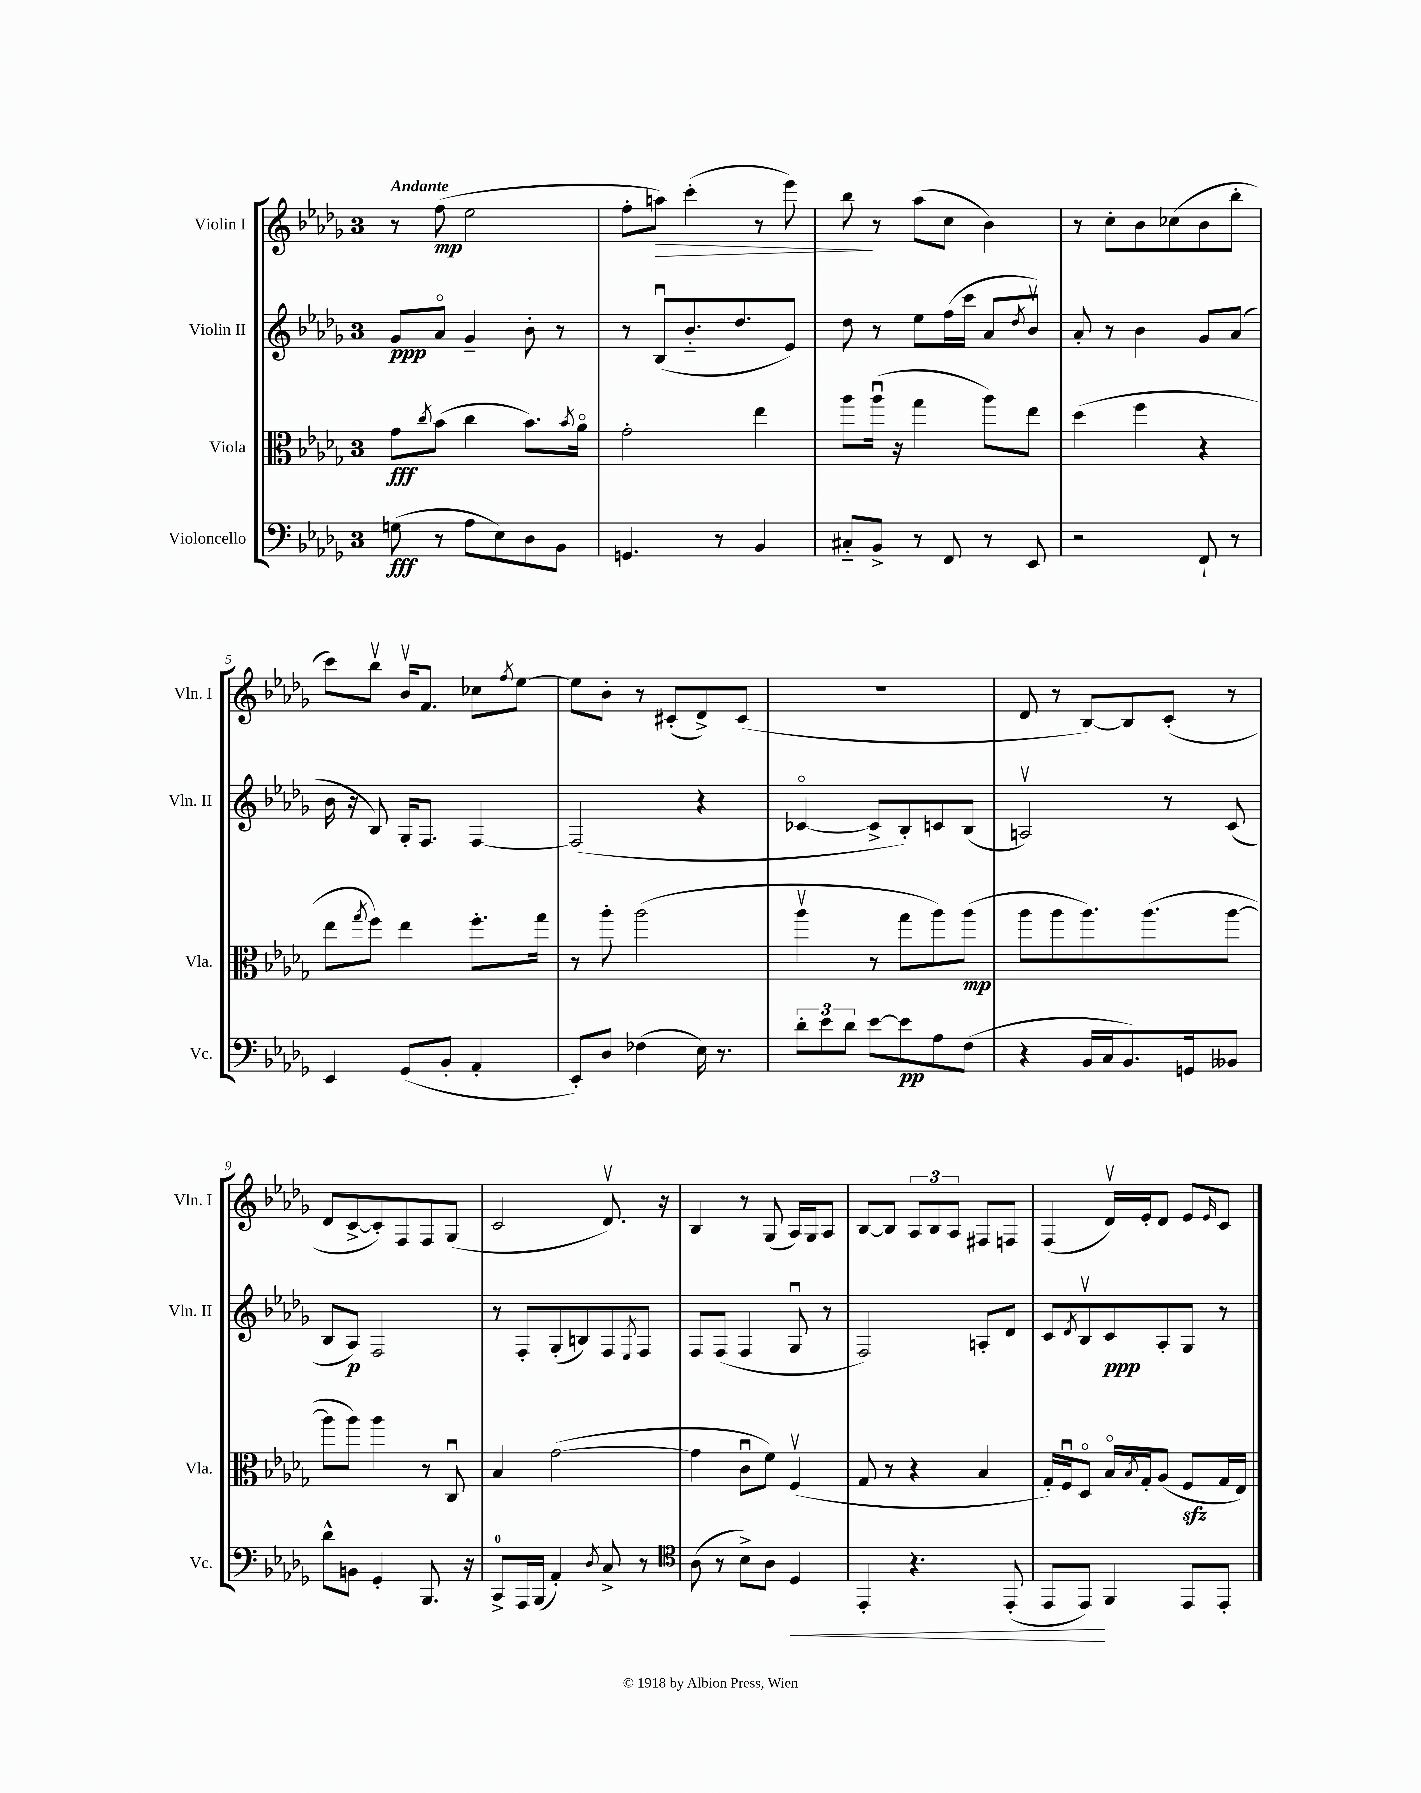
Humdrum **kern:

**kern	**dynam	**kern	**dynam	**kern	**dynam	**kern	**dynam
*part4	*part4	*part3	*part3	*part2	*part2	*part1	*part1
*staff4	*staff4	*staff3	*staff3	*staff2	*staff2	*staff1	*staff1
*I"Violoncello	*	*I"Viola	*	*I"Violin II	*	*I"Violin I	*
*I'Vc.	*	*I'Vla.	*	*I'Vln. II	*	*I'Vln. I	*
*clefF4	*	*clefC3	*	*clefG2	*	*clefG2	*
*k[b-e-a-d-g-]	*	*k[b-e-a-d-g-]	*	*k[b-e-a-d-g-]	*	*k[b-e-a-d-g-]	*
*M3/4	*	*M3/4	*	*M3/4	*	*M3/4	*
=1	=1	=1	=1	=1	=1	=1	=1
!	!	!	!	!	!	!LO:TX:a:B:t=Andante	!
(8Gn\	fff	8g-\L	fff	8g-/L	ppp	8r	.
.	.	8qcc/	.	.	.	.	.
8r	.	(8b-\J	.	8a-/J	.	(8ff\	mp
8A-\L	.	4cc\	.	4g-~/	.	2ee-\	.
8E-\)	.	.	.	.	.	.	.
8D-\	.	8.b-\L)	.	8b-'\	.	.	.
8BB-\J	.	.	.	8r	.	.	.
.	.	8qb-/	.	.	.	.	.
.	.	16a-\Jk	.	.	.	.	.
=2	=2	=2	=2	=2	=2	=2	=2
4.GGn/	.	2g-'\	.	8r	.	8ff'\L	.
!	!	!	!	!	!	!	!LO:HP:b
.	.	.	.	(8B-u/L	.	8aan\J)	>
.	.	.	.	8.b-/	.	(4ccc'\	.
8r	.	.	.	.	.	.	.
.	.	.	.	8.dd-/	.	.	.
4BB-/	.	4ee-\	.	.	.	8r	.
.	.	.	.	8e-/J)	.	8eee-\)	.
=3	=3	=3	=3	=3	=3	=3	=3
8C#X/L	.	8aa-\L	.	8dd-\	.	8bb-\	.
8BB-^/J	.	(16aa-u\Jk	.	8r	.	8r	]
.	.	16r	.	.	.	.	.
8r	.	4gg-\	.	8ee-\L	.	(8aa-\L	.
8FF/	.	.	.	(16ff\L	.	8cc\J	.
.	.	.	.	16ccc\JJ	.	.	.
8r	.	8aa-\L)	.	8a-/L	.	4b-\)	.
.	.	.	.	8qdd-/	.	.	.
8EE-/	.	8ee-\J	.	8b-v/J)	.	.	.
=4	=4	=4	=4	=4	=4	=4	=4
2r	.	(4dd-\	.	8a-'/	.	8r	.
.	.	.	.	8r	.	8cc'\L	.
.	.	4ff\	.	4b-\	.	8b-\	.
.	.	.	.	.	.	(8cc-X\	.
8FF`/	.	4r	.	8g-/L	.	8b-\	.
8r	.	.	.	(8a-/J	.	8bb-'\J	.
!!LO:LB:g=z
=5	=5	=5	=5	=5	=5	=5	=5
4EE-/	.	8ee-\L	.	16b-\	.	8ccc\L)	.
.	.	.	.	16r	.	.	.
.	.	8qgg-/	.	.	.	.	.
.	.	8ff\J)	.	8B-/)	.	8bb-v\J	.
(8GG-/L	.	4ee-\	.	16G-'/KL	.	16b-v/KL	.
.	.	.	.	8.F/J	.	8.f/J	.
8BB-'/J	.	.	.	.	.	.	.
4AA-'/	.	8.ff'\L	.	[4F/	.	8cc-X\L	.
.	.	.	.	.	.	8qff/	.
.	.	.	.	.	.	[8ee-\J	.
.	.	16gg-\Jk	.	.	.	.	.
=6	=6	=6	=6	=6	=6	=6	=6
8EE-'/L)	.	8r	.	(2F/]	.	8ee-\L]	.
8D-/J	.	8aa-'\	.	.	.	8b-'\J	.
(4F-X\	.	(2aa-\	.	.	.	8r	.
.	.	.	.	.	.	(8c#X'/L	.
16E-\)	.	.	.	4r	.	8d-^/)	.
8.r	.	.	.	.	.	.	.
.	.	.	.	.	.	(8c#/J	.
=7	=7	=7	=7	=7	=7	=7	=7
12d-'\L	.	4aa-v\	.	[4c-X/	.	2.r	.
12e-\	.	.	.	.	.	.	.
12d-\J	.	.	.	.	.	.	.
[8e-\L	.	8r	.	8c-^/L]	.	.	.
8e-\]	pp	8gg-\L	.	8B-'/)	.	.	.
8A-\	.	8aa-\)	.	8cn/	.	.	.
(8F\J	.	(8aa-\J	mp	(8B-/J	.	.	.
=8	=8	=8	=8	=8	=8	=8	=8
4r	.	8aa-\L	.	2Anv/)	.	8d-/	.
.	.	8aa-\	.	.	.	8r	.
16BB-/LL	.	8.aa-\)	.	.	.	[8B-/L)	.
16C/J	.	.	.	.	.	.	.
8.BB-/)	.	.	.	.	.	8B-/]	.
.	.	(8.aa-\	.	.	.	.	.
.	.	.	.	8r	.	(8c'/J	.
16GGn/k	.	.	.	.	.	.	.
8BB--X/J	.	[8aa-\J	.	(8c/	.	8r	.
!!LO:LB:g=z
=9	=9	=9	=9	=9	=9	=9	=9
8d-^^\L	.	8aa-\L]	.	8B-/L	.	8d-/L	.
8BBn\J	.	8aa-\J)	.	8A-/J)	p	[8c^/	.
4GG-'/	.	4aa-\	.	2F/	.	8c'/])	.
.	.	.	.	.	.	8F/	.
8.BBB-/	.	8r	.	.	.	8F/	.
.	.	8Cu/	.	.	.	(8G-/J	.
16r	.	.	.	.	.	.	.
=10	=10	=10	=10	=10	=10	=10	=10
8CC^/L	.	4B-/	.	8r	.	2c/	.
16AAA-/L	.	.	.	8F'/L	.	.	.
(16BBB-/JJ	.	.	.	.	.	.	.
4AA-'/)	.	([2g-\	.	(8G-'/	.	.	.
.	.	.	.	8Bn/)	.	.	.
8qD-/	.	.	.	.	.	.	.
8C^/	.	.	.	8F/	.	8.d-v/)	.
.	.	.	.	8qE-/	.	.	.
8r	.	.	.	8F/J	.	.	.
.	.	.	.	.	.	16r	.
=11	=11	=11	=11	=11	=11	=11	=11
*clefC4	*	*	*	*	*	*	*
(8A-\	.	4g-\]	.	8F/L	.	4B-/	.
8r	.	.	.	(8F/J	.	.	.
8B-^\L)	.	8cu\L	.	4F/	.	8r	.
8A-\J	.	8f\J)	.	.	.	(8G-/	.
!	!LO:HP:b	!	!	!	!	!	!
4D-/	<	(4Fv/	.	8G-u/	.	16A-/LL)	.
.	.	.	.	.	.	16G-/J	.
.	.	.	.	8r	.	8A-/J	.
=12	=12	=12	=12	=12	=12	=12	=12
4EE-'/	.	8G-/	.	2F/)	.	[8B-/L	.
.	.	8r	.	.	.	8B-/J]	.
4.r	.	4r	.	.	.	12A-/L	.
.	.	.	.	.	.	12B-/	.
.	.	.	.	.	.	12A-/J	.
.	.	4B-/	.	8An'/L	.	8F#X/L	.
(8EE-'/	.	.	.	8d-/J	.	8Fn/J	.
=13	=13	=13	=13	=13	=13	=13	=13
8EE-/L	.	16G-'/LL)	.	8c/L	.	(4F/	.
.	.	16Fu/J	.	.	.	.	.
.	.	.	.	8qd-/	.	.	.
8EE-/J)	.	8D-/J	.	8B-v/	.	.	.
4FF/	[	16B-/LL	.	8c/	ppp	16d-v/LL)	.
.	.	8qB-/	.	.	.	.	.
.	.	16G-'/J	.	.	.	16e-'/J	.
.	.	(8A-/J	.	8A-'/	.	8d-/J	.
8EE-/L	.	8Fzz/L	.	8G-/J	.	8e-/L	.
.	.	.	.	.	.	16qqe-/	.
8EE-'/J	.	16G-/L	.	8r	.	8c/J	.
.	.	16E-/JJ)	.	.	.	.	.
==	==	==	==	==	==	==	==
*-	*-	*-	*-	*-	*-	*-	*-
